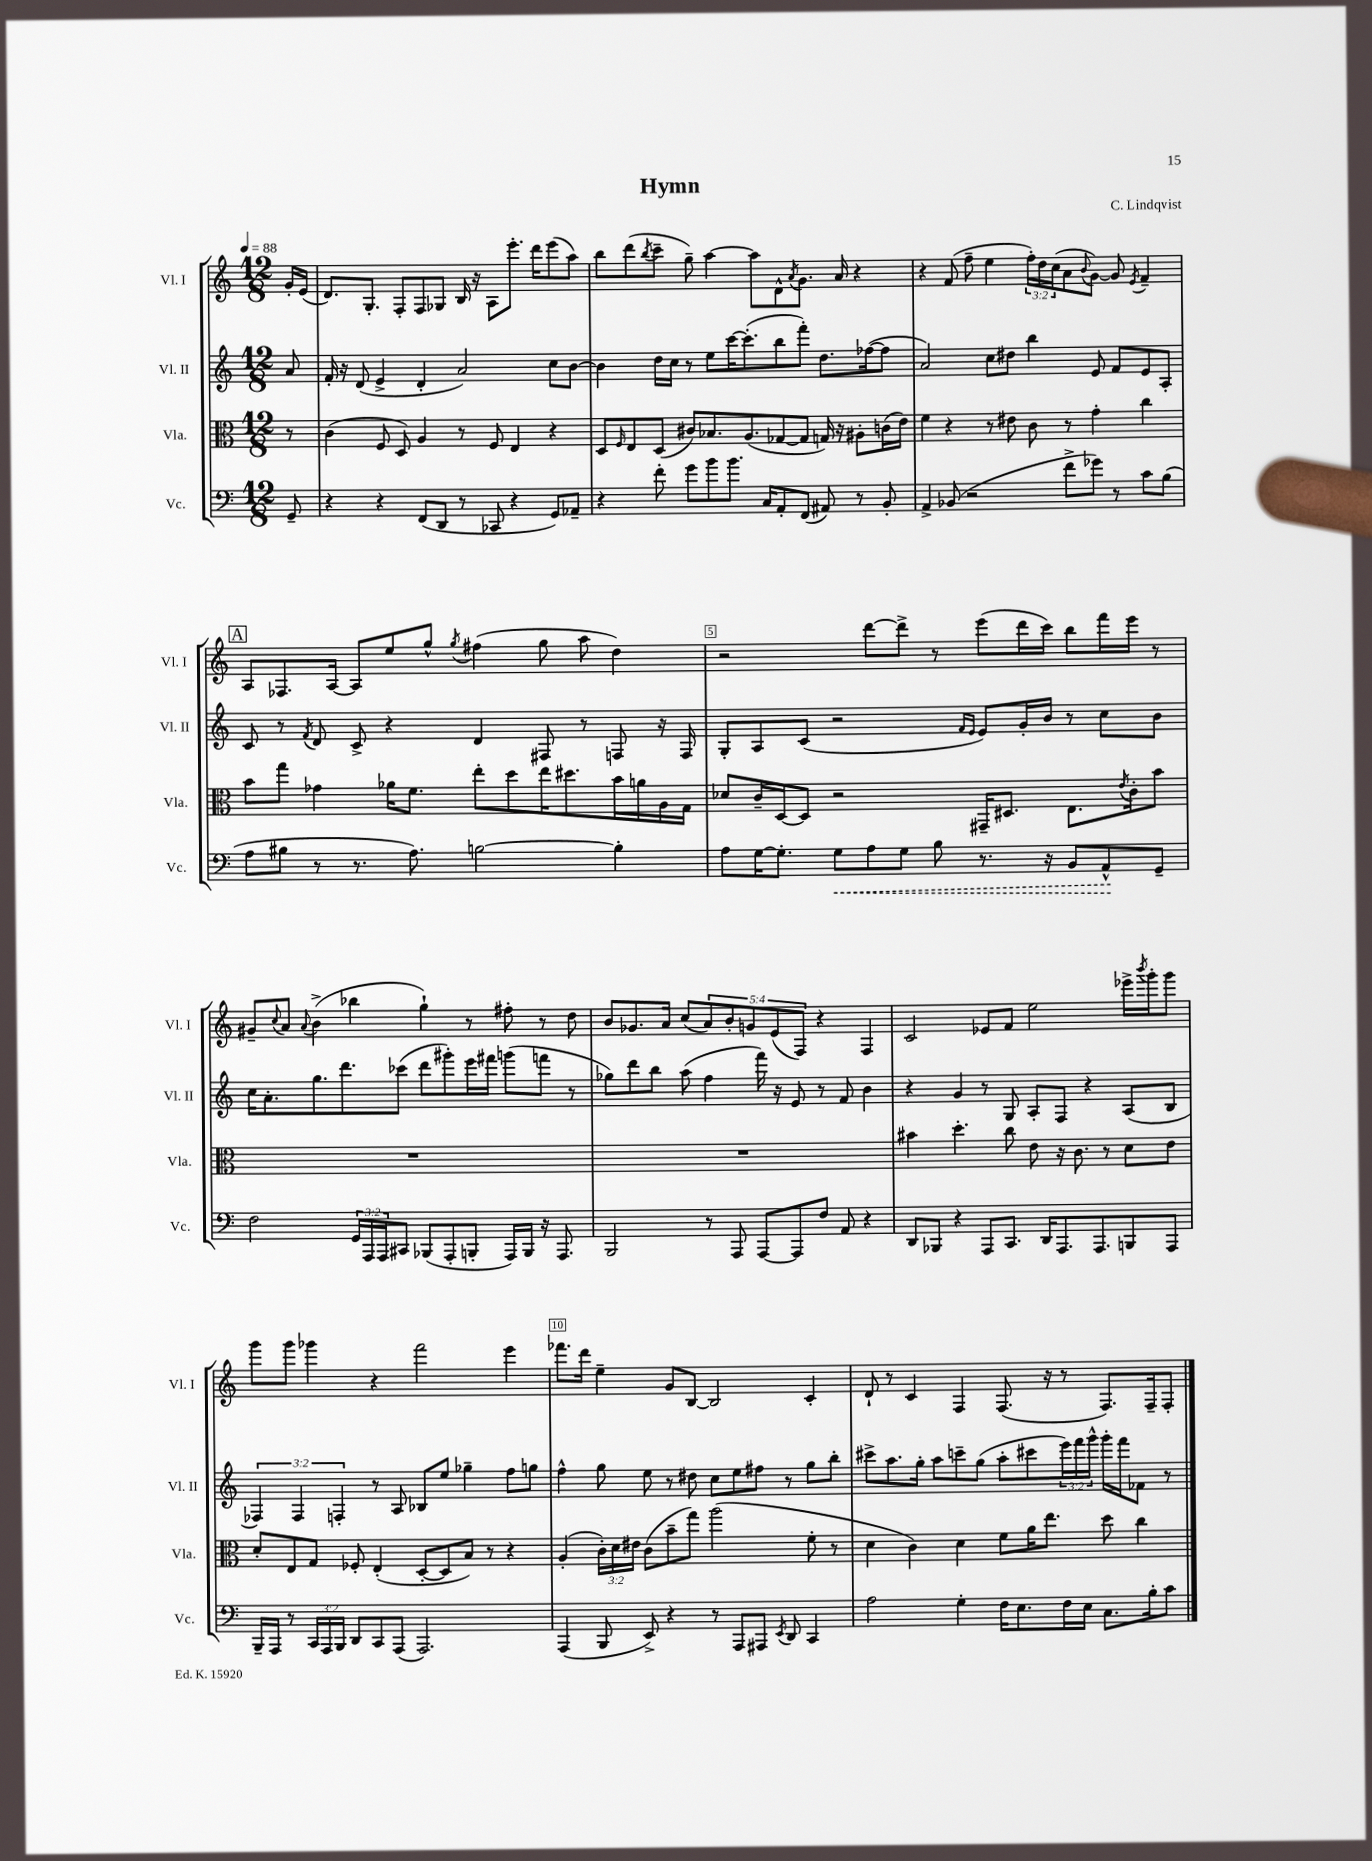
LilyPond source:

\header { title = "Hymn" composer = "C. Lindqvist" }
<<
\new StaffGroup <<
\new Staff = "s0" \with { instrumentName = "Vl. I" shortInstrumentName = "Vl. I" } {
    \clef treble \key c \major \numericTimeSignature \time 12/8 \override Staff.TupletNumber.text = #tuplet-number::calc-fraction-text \partial 8 \tempo 4 = 88
    g'16-. e'16( |
    d'8.) g8.-. f8-. f8 ges8 b16 r16 a8 e'''8.-. d'''16 e'''8( a''8) |
    b''8 d'''8( \acciaccatura { b''8 } c'''8-- g''8--) a''4~ a''8 d'8-^ \acciaccatura { a'8 } g'8. a'16 r4 |
    r4 f'8( f''8-- e''4 \tuplet 3/2 { f''16-.) d''16 c''16( } a'8 \appoggiatura { b'8 } g'8~) g'8 \acciaccatura { e'8 } f'4-- |
    \mark \markup { \box "A" } a8 fes8. a16~ a8 e''8 g''8-^ \acciaccatura { g''8 } fis''4( g''8 a''8 d''4) |
    r2 d'''8~ d'''8-> r8 e'''8( d'''16 c'''16) b''8 f'''16 e'''16 r8 |
    gis'8-- \appoggiatura { c''8 } a'8 \appoggiatura { a'8 } b'4->( bes''4 g''4-!) r8 fis''8-. r8 d''8 |
    b'8 ges'8. a'16 c''8( \tuplet 5/4 { a'8) b'8-. g'8 e'8( f8) } r4 f4 |
    c'2 ees'8 f'8 e''2 ees'''16-> \acciaccatura { b'''8 } g'''16-. g'''8 |
    g'''8 g'''8 ges'''4 r4 f'''2 e'''4 |
    fes'''8. d'''16 e''4-- g'8 b8~ b2 c'4-. |
    d'8-! r8 c'4 f4 f8.( r16 r8 f8.) f16-- f8-. \bar "|." |
}
\new Staff = "s1" \with { instrumentName = "Vl. II" shortInstrumentName = "Vl. II" } {
    \clef treble \key c \major \numericTimeSignature \time 12/8 \override Staff.TupletNumber.text = #tuplet-number::calc-fraction-text \partial 8
    a'8 |
    f'16-. r16 d'8( e'4-> d'4-. a'2) c''8 b'8~ |
    b'4 d''16 c''16 r8 e''8 c'''16~ c'''8.-.( b''8 f'''8-.) d''8. fes''16~( fes''8 |
    a'2) c''8 dis''8 b''4 e'8 f'8 e'8 a8-. |
    \mark \markup { \box "A" } c'8 r8 \acciaccatura { f'8 } d'8 c'8-> r4 d'4 fis8 r8 f8 r16 f16 |
    g8-. a8 c'8( r2 \grace { f'16 e'16 } e'8) g'16-. b'16 r8 c''8 b'8 |
    c''16 a'8.-. g''8. d'''8. ces'''8( d'''8 gis'''8-.) e'''16 fis'''16 g'''8( f'''8 r8 |
    ges''8) d'''8 b''8 a''8( f''4 f'''16) r16 e'8 r8 f'8 b'4 |
    r4 g'4 r8 g8 a8-. f8 r4 a8( b8 |
    \tuplet 3/2 { fes4) fes4 f4-. } r8 a8 bes8 e''8 ges''4-- f''8 g''8 |
    f''4-^ g''8 e''8 r8 dis''8 c''8 e''8 fis''8 r8 g''8 b''8-. |
    cis'''8-> a''8. g''16-. a''8 c'''8-- g''8( a''8-. cis'''8 \tuplet 3/2 { e'''16) f'''16 g'''16-^ } g'''16-. f'''16 fes'8 r8 \bar "|." |
}
\new Staff = "s2" \with { instrumentName = "Vla." shortInstrumentName = "Vla." } {
    \clef alto \key c \major \numericTimeSignature \time 12/8 \override Staff.TupletNumber.text = #tuplet-number::calc-fraction-text \partial 8
    r8 |
    c'4( f8 d8) a4 r8 f8 e4 r4 |
    d8 \grace { f16 } e8 d8( cis'8) bes8. a8.( ges8~ ges8 g16) r16 ais8-. c'16( e'16) |
    f'4 r4 r8 eis'8 c'8 r8 g'4-. c''4 |
    \mark \markup { \box "A" } b'8 g''8 ges'4 aes'16 f'8. e''8-. d''8 e''16 dis''8. b'16 a'16 a16 g16 |
    des'8 c'16-- d16~ d8 r2 gis,16-- dis8. e8. \acciaccatura { e'8 } c'16-. b'8 |
    R1. |
    R1. |
    bis'4 d''4.-. c''8 e'8 r16 c'8. r8 d'8 e'8 |
    d'8-. e8 g8 fes8-. e4-.( d8~-. d8 b8) r8 r4 |
    a4-.( \tuplet 3/2 { c'16-.) d'16 eis'16 } c'8( b'8-- g''8) a''2( f'8-. r8 |
    d'4 c'4) d'4 f'8 a'16 e''8. d''8 c''4 \bar "|." |
}
\new Staff = "s3" \with { instrumentName = "Vc." shortInstrumentName = "Vc." } {
    \clef bass \key c \major \numericTimeSignature \time 12/8 \override Staff.TupletNumber.text = #tuplet-number::calc-fraction-text \partial 8
    g,8-- |
    r4 r4 f,8( d,8 r8 ces,8 r4 g,8) aes,8-- |
    r4 f'8-. g'8 b'8 b'8. c16 a,8-. f,8( ais,8) r8 b,8-. |
    a,4-> bes,8( r2 f'8-> ges'8) r8 c'8 b8( |
    \mark \markup { \box "A" } a8 bis8 r8 r8. a8.) b2~ b4-. |
    a8 g16~ g8.-. \once \override Hairpin.style = #'dashed-line g8\< a8 g8 b8 r8. r16 b,8 a,8-^\! g,8-- |
    f2 \tuplet 3/2 { g,16 a,,16 a,,16 } cis,8 bes,,8( a,,8-. b,,8-. a,,16) b,,16 r16 a,,8. |
    b,,2 r8 a,,8 a,,8~ a,,8 f8 a,8 r4 |
    d,8 bes,,8 r4 a,,8 c,8. d,16 a,,8. a,,8. b,,8 a,,8 |
    b,,16-- a,,16 r8 \tuplet 3/2 { c,16 a,,16 b,,16 } d,8 c,8 a,,8( a,,2.) |
    a,,4( b,,8 e,8->) r4 r8 a,,8 ais,,8 \acciaccatura { e,8 } d,8 c,4 |
    a2 g4-. f16 e8. f16 e16 c8. b16-. c'8 \bar "|." |
}
>>
>>
\layout { \context { \Score \override BarNumber.break-visibility = ##(#f #t #t) barNumberVisibility = #(every-nth-bar-number-visible 5) \override BarNumber.stencil = #(make-stencil-boxer 0.1 0.3 ly:text-interface::print) } }
